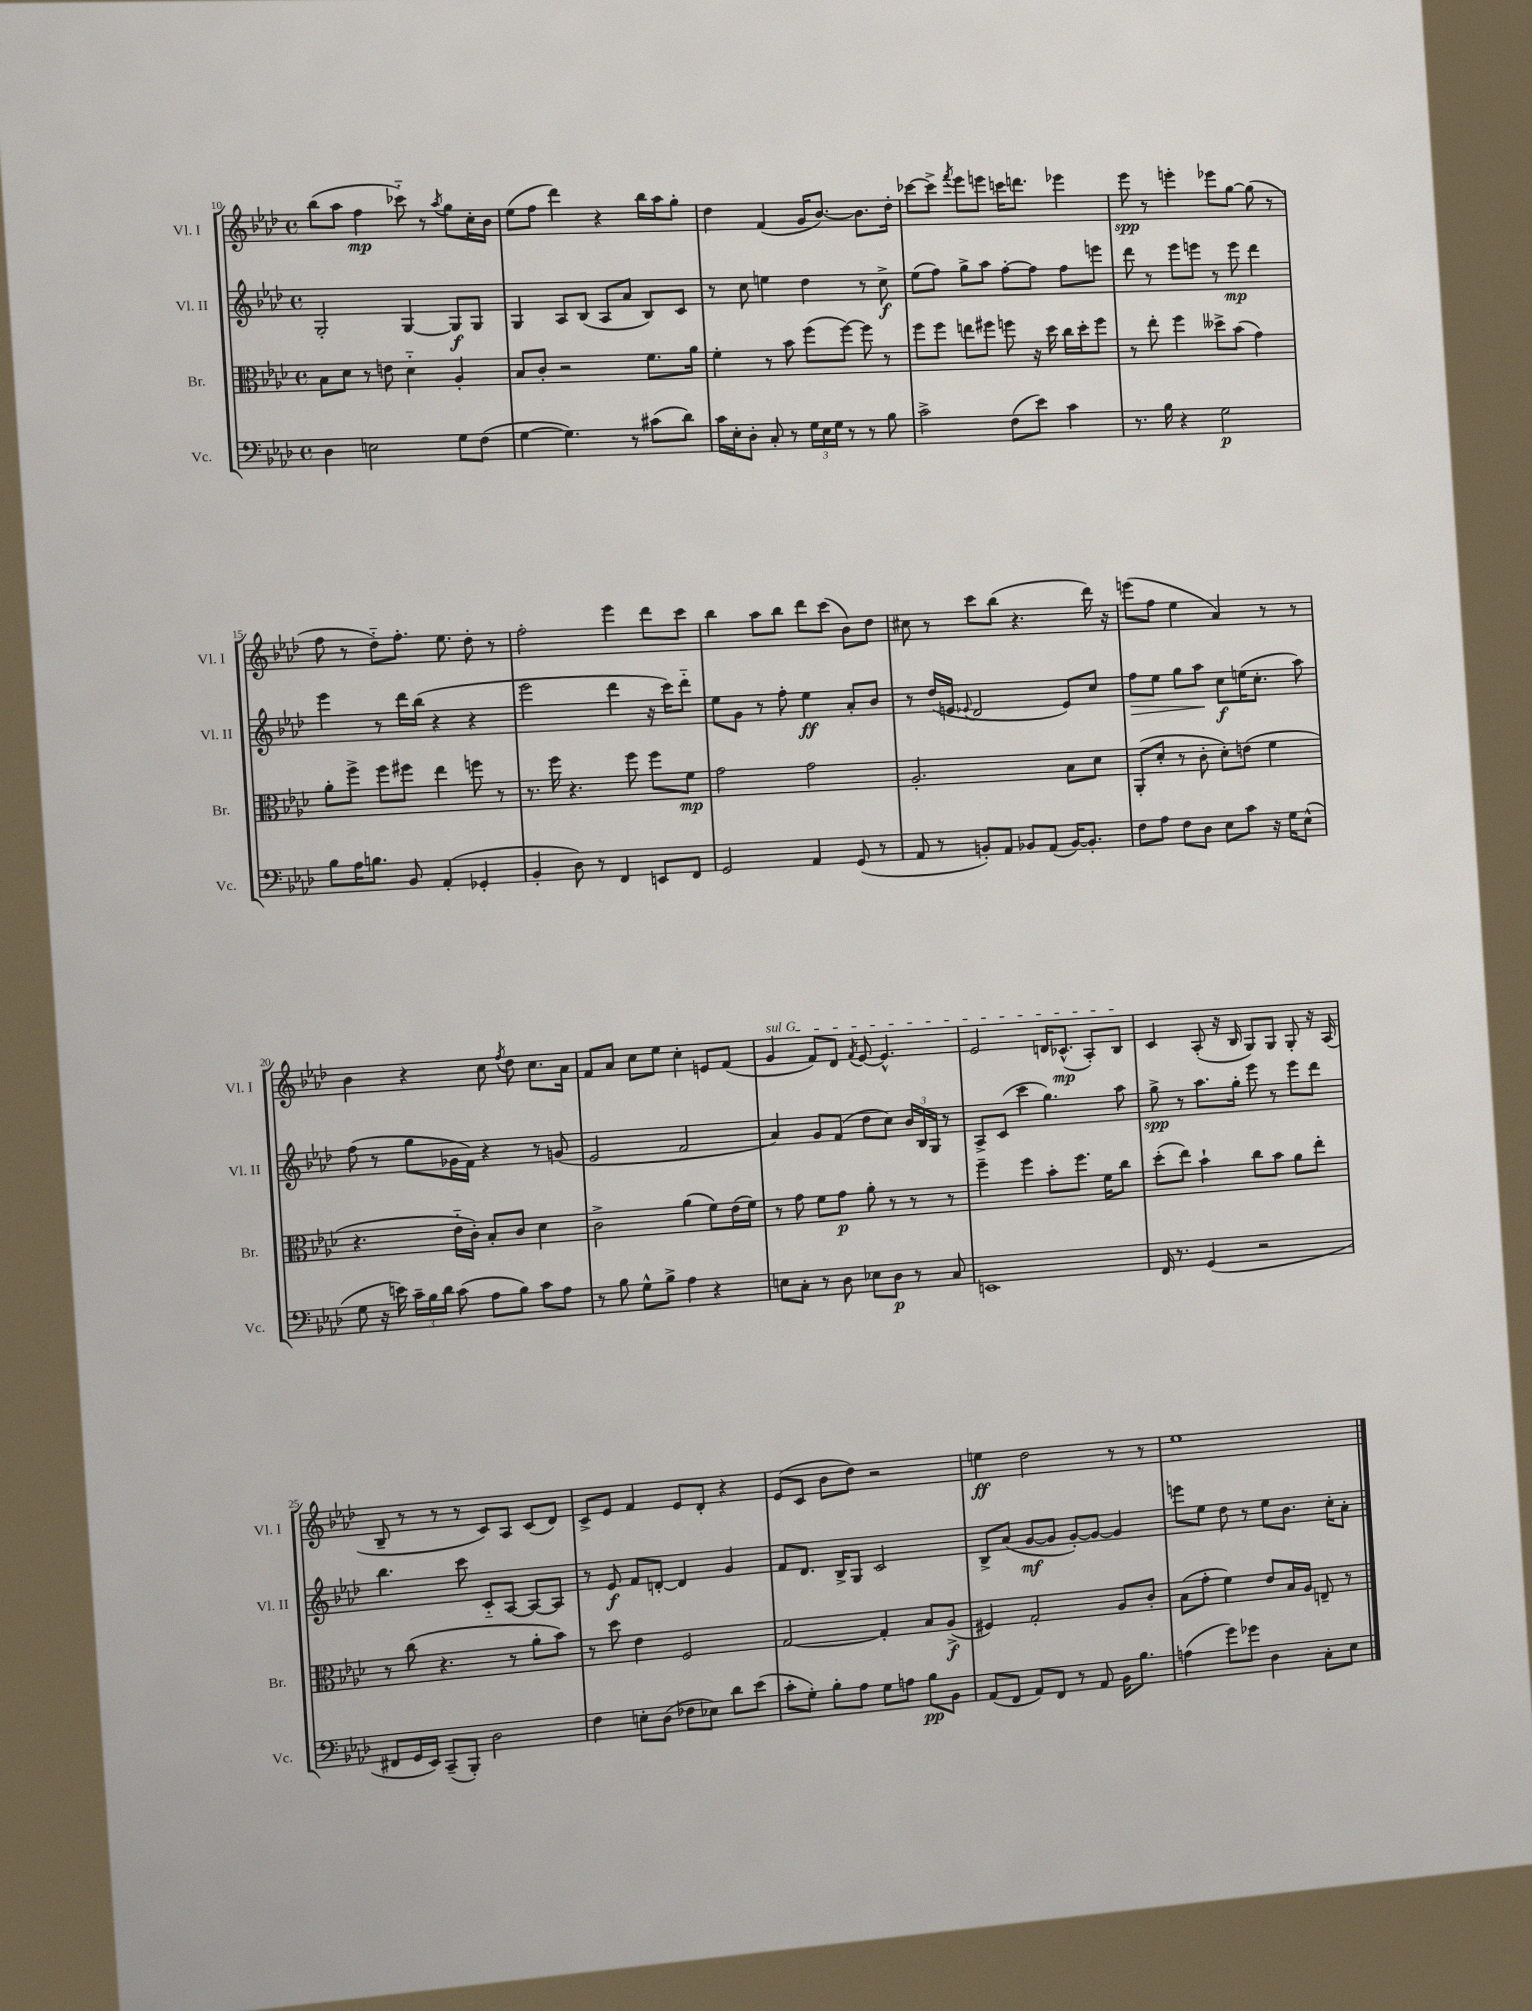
<<
\new StaffGroup <<
\new Staff = "s0" \with { instrumentName = "Vl. I" shortInstrumentName = "Vl. I" } {
    \clef treble \key aes \major \defaultTimeSignature \time 4/4
    \autoBeamOff bes''8[( aes''8] f''4\mp ces'''8-_) r8 \acciaccatura { aes''8 } g''8[ c''16-. bes'16] |
    ees''8[( f''8] des'''4) r4 bes''16[ aes''16 g''8]-. |
    des''4 f'4( g'16[ bes'8.]~) bes'8.[ des''16]-. |
    ces'''8[~ ces'''8]-> \acciaccatura { f'''8 } ees'''8[ e'''8] c'''16[ d'''8.] ees'''4 |
    ees'''8\spp r8 e'''4-. ees'''8[ g''8]~ g''8( r8 |
    f''8 r8 des''8[-_) f''8.]-. ees''8. des''8-. r8 |
    f''2-. ees'''4 des'''8[ c'''8] |
    bes''4 aes''8[ bes''8] des'''8[ c'''8]( bes'8[) des''8] |
    cis''8 r8 c'''8[ bes''8]( r4. des'''16) r16 |
    e'''8[( f''8] ees''4 aes'4) r8 r8 |
    bes'4 r4 c''8 \acciaccatura { f''8 } des''8 c''8.[ aes'16] |
    f'8[ aes'8] c''8[ ees''8] c''4-. e'8[ f'8]( |
    \once \override TextSpanner.bound-details.left.text = \markup { \italic "sul G" } g'4\startTextSpan f'8[) des'8] \acciaccatura { f'8 } ees'8~ ees'4.-^ |
    ees'2 d'16[ ces'8.]-^\mp( aes8[-.) bes8]\stopTextSpan |
    c'4 aes8-.( r16 bes16 g8[) g8] g8-. r16 aes16( |
    bes8-- r8 r8 r8 c'8[) aes8] c'8[( des'8]) |
    c'8[-> ees'8] f'4 ees'8[ des'8]-. r4 |
    ees'8[( c'8] bes'8[ des''8]) r2 |
    e''4\ff des''2 r8 r8 |
    ees''1 \bar "|." |
}
\new Staff = "s1" \with { instrumentName = "Vl. II" shortInstrumentName = "Vl. II" } {
    \clef treble \key aes \major \defaultTimeSignature \time 4/4
    \autoBeamOff g2-. g4~ g8[\f g8] |
    g4 aes8[ bes8]( aes8[ aes'8] bes8[) c'8] |
    r8 c''8 e''4 des''4 r8 c''8->\f |
    ees''8[( f''8]) g''8[-> aes''8] f''8[~-. f''8] f''8[ e'''8] |
    des'''8 r8 ees'''8[ e'''8] r8 e'''8\mp des'''4 |
    ees'''4 r8 des'''16[ bes''16]( r4 r4 |
    ees'''2 des'''4 r16 c'''16[) des'''8]-_ |
    ees''8[ g'8] r8 f''8-. ees''4\ff aes'8[-. bes'8] |
    r8 des''16[( e'16] \appoggiatura { ees'8 } des'2 ees'8[) c''8] |
    f''8[\> ees''8] g''8[ aes''8]\! c''8[\f e''16( c''8.]-. aes''8) |
    f''8( r8 g''8[ ges'16 f'16]) r4 r8 g'8( |
    ees'2 f'2 |
    aes'4) g'8[ f'8]( des''8[ c''8]) \tuplet 3/2 { bes'16[ bes16 g16] } r8 |
    aes8[-> c'8]( c'''4 g''4.) aes''8 |
    g''8->\spp r8 aes''8.[ g''16]-. ees'''8 r8 ees'''8[ des'''8] |
    bes''4. c'''8 c'8[-_ aes8]~ aes8[~ aes8] |
    r8 ees'8\f f'8[ d'8]~-. d'4 g'4 |
    f'8[ des'8.] bes16[-> g8] c'2 |
    bes8[-> aes'8]( g'8[~\mf g'8] g'8[~-.) g'8]~ g'4 |
    e'''8[ ees''8] des''8 r8 ees''8[ bes'8.] c''16[-. aes'8]-. \bar "|." |
}
\new Staff = "s2" \with { instrumentName = "Br." shortInstrumentName = "Br." } {
    \clef alto \key aes \major \defaultTimeSignature \time 4/4
    \autoBeamOff bes8[ des'8] r8 e'8 des'4-_ aes4-. |
    bes8[ c'8]-. r2 f'8.[ aes'16] |
    f'4-. r8 bes'8 f''8[( f''8]~) f''8 r8 |
    f''8[ f''8] e''8[ fis''8] f''8 r16 des''16 c''16[ des''16-. f''8] |
    r8 ees''8-. f''4 deses''8[-> bes'8]( g'4) |
    aes'8[-. f''8]-> f''8[ fis''8] ees''4 f''8 r8 |
    r8. f''16 r4. f''8 f''8[ f'8]\mp |
    g'2 g'2 |
    aes2.-. bes8[ des'8] |
    aes,8[-.( des'8]-. r8 c'8-. des'8[-.) e'8]( f'4 |
    r4. ees'16[-_ c'16]-.) bes8[-. c'8] des'4 |
    c'2-> aes'4( f'8[) ees'16( f'16]) |
    r8 g'8 f'8[ g'8]\p aes'8-. r8 r8 r8 |
    f''4-- f''4 bes'8[-. f''8.] f'16[ c''8] |
    des''8[-.( ees''8]) bes'4-! c''8[ bes'8] aes'8[ ees''8]-. |
    r8 c''8( r4. r8 aes'8[-. bes'8]) |
    r8 des''8 ees'4 f2 |
    g2~ g4-. bes8[ aes8]->\f( |
    fis4) g2-. aes8[ c'8]-. |
    bes8[( g'8]-. f'4) ees'8[ bes16 aes16] e8-- r8 \bar "|." |
}
\new Staff = "s3" \with { instrumentName = "Vc." shortInstrumentName = "Vc." } {
    \clef bass \key aes \major \defaultTimeSignature \time 4/4
    \autoBeamOff des4 e2 g8[ f8]( |
    g4~ g4.) r8 cis'8[( des'8]) |
    c'16[ ees16-. des8]-. c8-. r8 \tuplet 3/2 { g16[ ees16 g16] } r8 r8 bes8 |
    c'2-> f8[( ees'8]) c'4 |
    r8. bes16 r4 g2\p |
    bes8[ aes16 b8.] bes,8 aes,4-.( ges,4-. |
    bes,4-. des8) r8 f,4 e,8[ f,8] |
    g,2 aes,4 g,8( r8 |
    aes,8 r8 b,8[-.) aes,8] bes,8[ aes,8]( bes,16[~) bes,8.]-. |
    f8[ aes8] f8[ des8] ees8[ c'8] r16 g16[ ees8]-^( |
    g8 r16 e'16) \tuplet 3/2 { c'16[-- bes16 des'16] } c'8( aes8[ bes8]) c'8[ aes8] |
    r8 bes8 g8[-^ bes8]-> aes4 r4 |
    e8[ c8]-. r8 des8 ees8[ des8]\p r8 c8 |
    e,1 |
    f,16 r8. g,4( r2 |
    fis,8[ g,16 ees,16]) c,8[--( bes,,8]-.) des2 |
    f4 e8[-. des8]( fes8[ ees8]) des'8[ ees'8]( |
    c'8[-. g8]-.) bes8[-. aes8] g8[ a8] bes8[\pp bes,8] |
    aes,8[( f,8] aes,8[) f,8] r8 aes,8 bes,16[ bes8.] |
    a4( g'8[) ges'8] des4 c8[-. ees8] \bar "|." |
}
>>
>>
\layout { \context { \Score currentBarNumber = #10 } }
